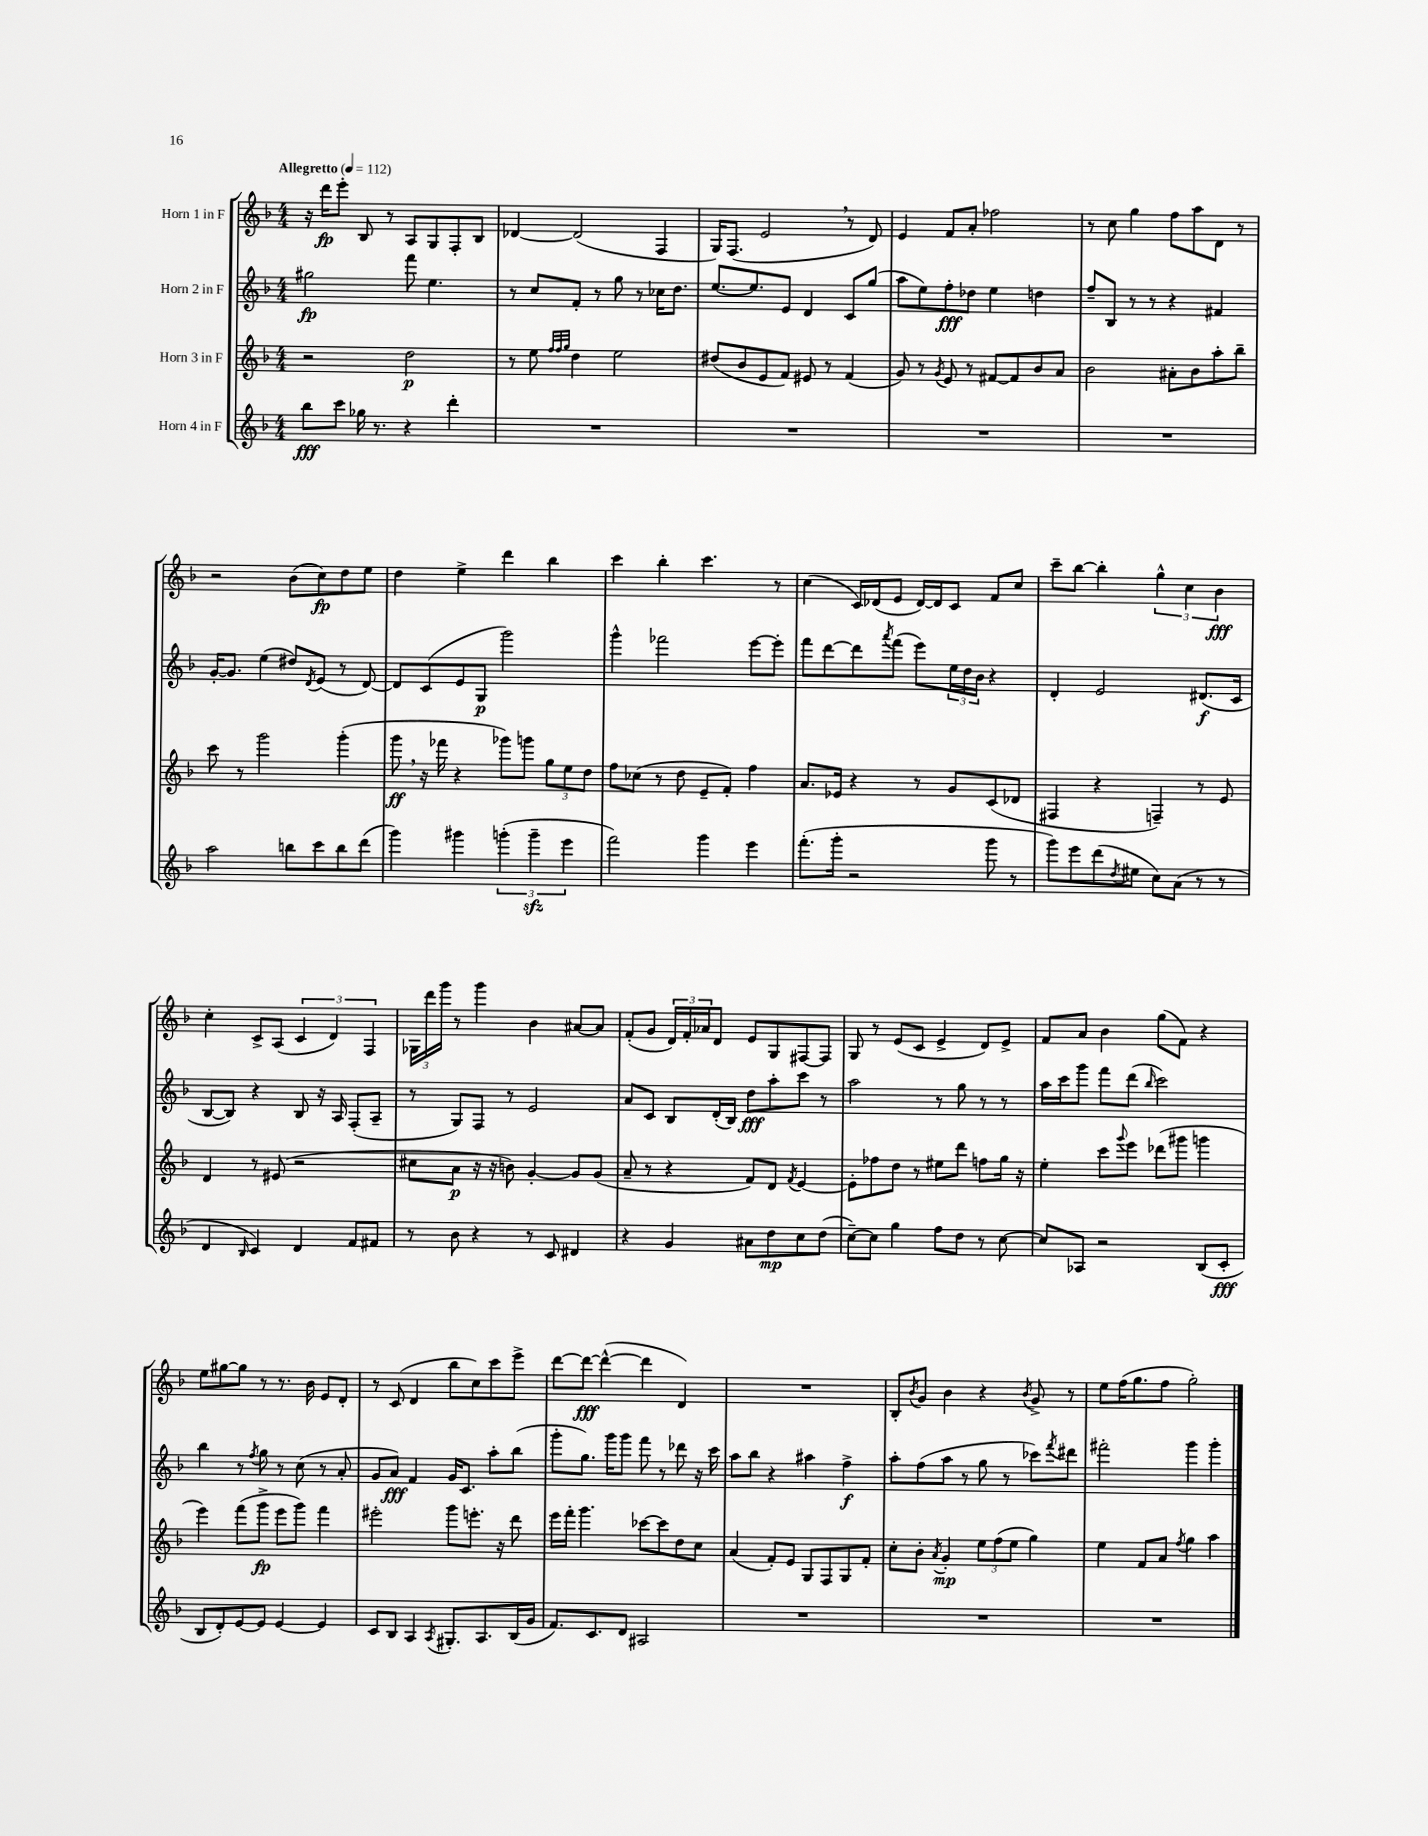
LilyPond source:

<<
\new StaffGroup <<
\new Staff = "s0" \with { instrumentName = "Horn 1 in F" } {
    \clef treble \key f \major \numericTimeSignature \time 4/4 \tempo "Allegretto" 4 = 112
    r16 d'''16\fp e'''8-. bes8 r8 a8 g8 f8-. bes8 |
    des'4~ des'2( f4 |
    g16) f8.( e'2 \breathe r8 d'8) |
    e'4 f'8 a'8-. fes''2 |
    r8 c''8 g''4 f''8 a''8 d'8 r8 |
    r2 bes'8( c''8\fp) d''8 e''8 |
    d''4 e''4-> d'''4 bes''4 |
    c'''4 bes''4-. c'''4. r8 |
    c''4( c'16) des'16( e'8 des'16~) des'16 c'8 f'8 c''8 |
    c'''8-- bes''8~ bes''4-. \tuplet 3/2 { g''4-^ c''4 bes'4\fff } |
    c''4-. c'8-> a8( \tuplet 3/2 { c'4 d'4) f4 } |
    \tuplet 3/2 { ges16 d'''16 g'''16 } r8 g'''4 bes'4 ais'8~ ais'8 |
    f'8-.( g'8 \tuplet 3/2 { d'16) f'16-. aes'16 } d'8 e'8 g8 fis8~ fis8 |
    g8 r8 e'8( c'8 e'4-> d'8) e'8-> |
    f'8 a'8 bes'4 g''8( f'8) r4 |
    e''8 gis''8~ gis''8 r8 r8. bes'16 e'8 d'8-. |
    r8 c'8( d'4 bes''8 c''8) c'''8 e'''8-> |
    d'''8~ d'''8~\fff d'''4~-^( d'''4 d'4) |
    R1 |
    bes8-. \acciaccatura { bes'8 } g'8 bes'4 r4 \acciaccatura { bes'8 } g'8-> r8 |
    e''8 f''16( g''8. f''8 g''2-.) \bar "|." |
}
\new Staff = "s1" \with { instrumentName = "Horn 2 in F" } {
    \clef treble \key f \major \numericTimeSignature \time 4/4
    gis''2\fp f'''8 e''4. |
    r8 c''8 f'8-. r8 g''8 r8 ces''16 d''8. |
    e''8.~ e''8. e'8 d'4 c'8 g''8( |
    a''8 e''8) f''8-.\fff des''8 e''4 d''4 |
    f''8-- bes8 r8 r8 r4 fis'4 |
    g'16~-. g'8. e''4( dis''8) \acciaccatura { d'8 } e'8( r8 d'8~) |
    d'8 c'8( e'8 g8\p g'''2) |
    g'''4-^ fes'''2 e'''8~ e'''8-. |
    f'''8 d'''8~ d'''8 \acciaccatura { a'''8 } f'''8( e'''8) \tuplet 3/2 { e''16 d''16 bes'16 } r4 |
    d'4-. e'2 dis'8.\f( c'16 |
    bes8~ bes8) r4 bes8 r16 a16 f8-.( a8-- |
    r8 g8) f8 r8 e'2 |
    a'8 c'8 bes8 d'16-.( bes16) d''8\fff a''8-. c'''8 r8 |
    a''2 r8 g''8 r8 r8 |
    a''16 c'''16 g'''8 f'''8 d'''8( \grace { bes''16 } c'''2) |
    bes''4 r8 \acciaccatura { f''8 } g''8 r8 c''8( r8 a'8-. |
    g'8 a'8\fff) f'4 g'16 c'8. a''8-. bes''8( |
    g'''8-. g''8.) g'''16 g'''8 f'''8 r8 des'''8 r16 c'''16 |
    a''8 bes''8 r4 ais''4 f''4->\f |
    a''8-. f''8( a''8 r8 g''8 r8 ces'''8) \acciaccatura { f'''8 } dis'''8 |
    fis'''2-. g'''4 g'''4-. \bar "|." |
}
\new Staff = "s2" \with { instrumentName = "Horn 3 in F" } {
    \clef treble \key f \major \numericTimeSignature \time 4/4
    r2 d''2\p |
    r8 e''8 \grace { f''32 f''32 g''32 } d''4 e''2 |
    dis''8( bes'8 e'8 f'8) eis'8 r8 f'4( |
    g'8) r8 \acciaccatura { g'8 } e'8 r8 fis'8~ fis'8 bes'8 a'8 |
    bes'2 ais'8-. bes'8 a''8-. bes''8-- |
    c'''8 r8 g'''2 g'''4-.( |
    g'''8\ff \breathe r16 fes'''16 r4 ges'''8) g'''8 \tuplet 3/2 { g''8 e''8 d''8 } |
    f''8 ces''8( r8 d''8 e'8-- f'8-.) f''4 |
    a'8. ees'16 r4 r8 g'8 c'8( des'8 |
    fis4 r4 f4--) r8 e'8 |
    d'4 r8 eis'8( r2 |
    cis''8 a'8\p r16 r16 b'8) g'4~-. g'8 g'8( |
    a'8-- r8 r4 f'8) d'8 \acciaccatura { f'8 } e'4~ |
    e'8-. fes''8 d''8 r8 eis''8 d'''8 f''8 g''16 r16 |
    e''4-. c'''8 \appoggiatura { g'''8 } e'''8 des'''8( gis'''8 g'''4 |
    e'''4) f'''8( g'''8->\fp e'''8 g'''8) f'''4 |
    eis'''2-. g'''8 e'''8.-. r16 d'''8 |
    e'''16 f'''16-. g'''4. ces'''8~ ces'''8 d''8 c''8 |
    a'4( f'8-.) e'8 g8 f8 g8 f'8-. |
    c''8-. bes'8-. \acciaccatura { a'8 } g'4-.\mp \tuplet 3/2 { e''8 f''8( e''8 } g''4) |
    e''4 f'8 a'8 \acciaccatura { f''8 } g''4 a''4 \bar "|." |
}
\new Staff = "s3" \with { instrumentName = "Horn 4 in F" } {
    \clef treble \key f \major \numericTimeSignature \time 4/4
    bes''8\fff c'''8 ges''16 r8. r4 d'''4-. |
    R1 |
    R1 |
    R1 |
    R1 |
    a''2 b''8 c'''8 b''8 d'''8( |
    g'''4) gis'''4 \tuplet 3/2 { g'''4-.( g'''4--\sfz e'''4 } |
    f'''2) g'''4 e'''4 |
    f'''8.-.( g'''16-. r2 g'''8 r8 |
    g'''8) e'''8 d'''8( \acciaccatura { d''8 } eis''8 c''8) a'8( r8 r8 |
    d'4 \grace { bes16 } c'4) d'4 f'8 fis'8 |
    r8 bes'8 r4 r8 c'8 dis'4 |
    r4 g'4 ais'8 d''8\mp c''8 d''8( |
    c''8~--) c''8 g''4 f''8 d''8 r8 c''8~ |
    c''8 aes8 r2 bes8( c'8-.\fff |
    bes8 d'8-.) e'8~ e'8 e'4~ e'4 |
    c'8 bes8 a4 \acciaccatura { a8 } gis8.-. a8. bes16( g'16 |
    f'8.) c'8. d'8 ais2 |
    R1 |
    R1 |
    R1 \bar "|." |
}
>>
>>
\layout { \context { \Score \remove "Bar_number_engraver" } }
